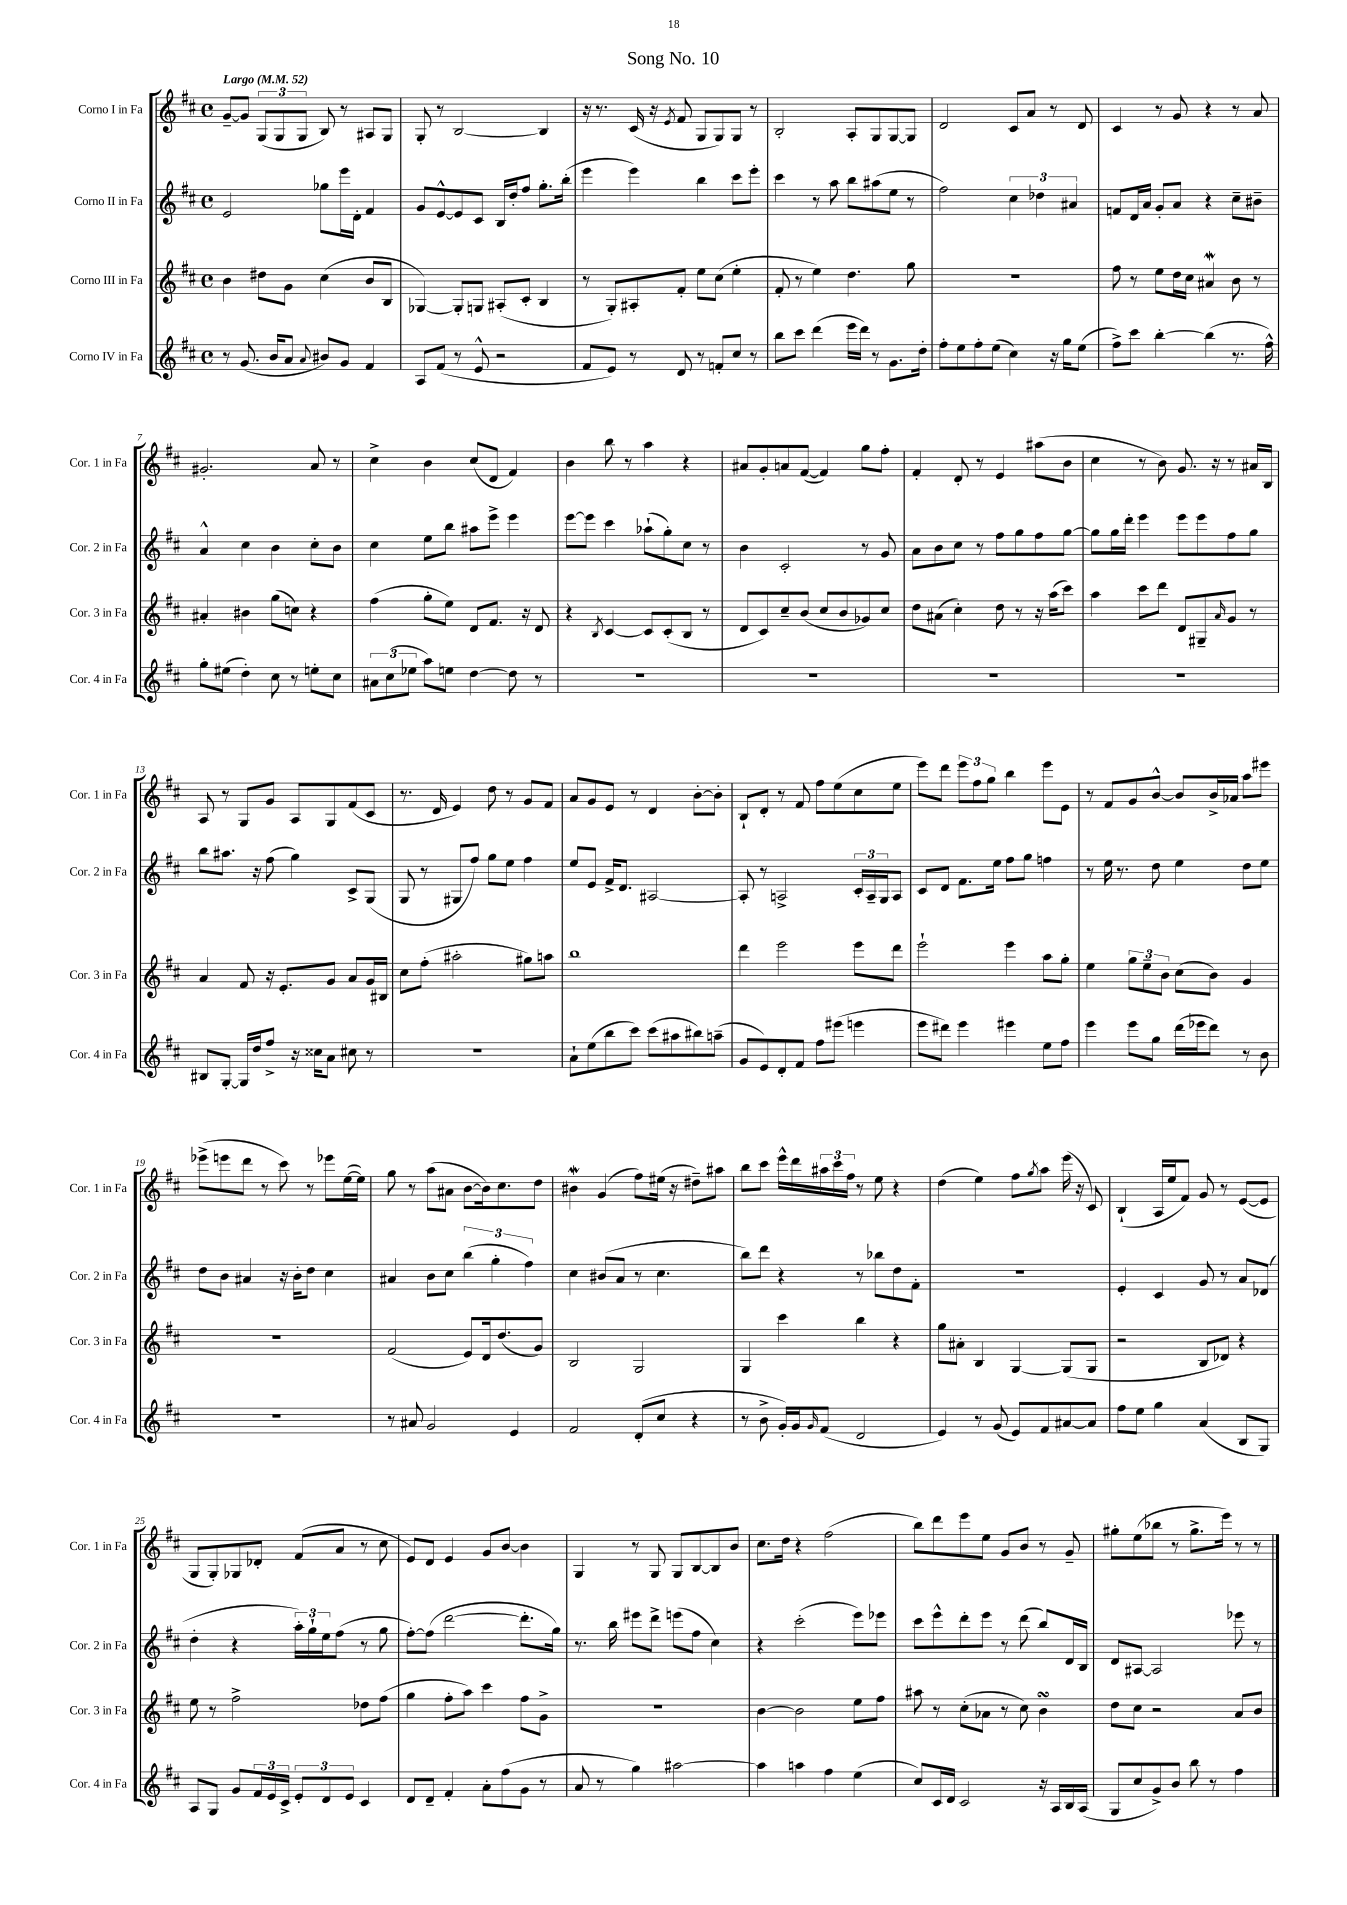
\header { title = "Song No. 10" }
<<
\new StaffGroup <<
\new Staff = "s0" \with { instrumentName = "Corno I in Fa" shortInstrumentName = "Cor. 1 in Fa" } {
    \clef treble \key d \major \defaultTimeSignature \time 4/4 \tempo "Largo" 4 = 52
    g'8~-- g'8 \tuplet 3/2 { g8( g8 g8 } b8) r8 ais8 g8 |
    g8-. r8 b2~ b4 |
    r16 r8. cis'16( r16 \acciaccatura { e'8 } fis'8 g8 g8) g8 r8 |
    b2-. a8-. g8 g8~ g8 |
    d'2 cis'8 a'8 r8 d'8 |
    cis'4 r8 g'8 r4 r8 a'8 |
    gis'2.-. a'8 r8 |
    cis''4-> b'4 cis''8( d'8 fis'4) |
    b'4 b''8 r8 a''4 r4 |
    ais'8 g'8-. a'8 fis'8~( fis'4) g''8 fis''8-. |
    fis'4-. d'8-. r8 e'4 ais''8( b'8 |
    cis''4 r8 b'8) g'8. r16 r8 ais'16 b16 |
    a8 r8 g8 g'8 a8 g8 fis'8( cis'8 |
    r8. d'16 e'4) d''8 r8 g'8 fis'8 |
    a'8 g'8 e'8 r8 d'4 b'8~-. b'8-. |
    b8-! d'8-. r8 fis'8 fis''8 e''8( cis''8 e''8 |
    e'''8) d'''8 \tuplet 3/2 { e'''8 fis''8 g''8 } b''4 e'''8 e'8 |
    r8 fis'8 g'8 b'8~-^ b'8 b'16-> aes'16 a''8 eis'''8 |
    ees'''8->( e'''8 d'''8 r8 cis'''8) r8 ees'''8 e''16~( e''16) |
    g''8 r8 a''8( ais'8 b'8~ b'16) cis''8. d''8 |
    bis'4\mordent g'4( fis''8) eis''16( r16 dis''8--) ais''8 |
    b''8 cis'''8 e'''16-^ d'''16 \tuplet 3/2 { ais''16 cis'''16 fis''16 } r8 e''8 r4 |
    d''4( e''4) fis''8 \acciaccatura { g''8 } a''8 e'''16( r16 cis'8) |
    b4-!( a16 e''16 fis'8) g'8 r8 e'8~( e'8 |
    g8 g8-.) ges8 des'8-. fis'8( a'8 r8 cis''8 |
    e'8) d'8 e'4 g'8 b'8~ b'4 |
    g4 r8 g8 g8 b8~ b8 b'8 |
    cis''8. d''16 r4 fis''2( |
    b''8) d'''8 e'''8 e''8 g'8 b'8 r8 g'8-- |
    gis''8-. e''8( bes''8 r8 gis''8.-> e'''16) r8 r8 \bar "|." |
}
\new Staff = "s1" \with { instrumentName = "Corno II in Fa" shortInstrumentName = "Cor. 2 in Fa" } {
    \clef treble \key d \major \defaultTimeSignature \time 4/4
    e'2 ges''8 e'''16 d'16-. fis'4 |
    g'8 e'8~-^ e'8 cis'8 b16 d''16-. fis''8 g''8.-. b''16-.( |
    e'''4 e'''4) b''4 cis'''8 e'''8-. |
    cis'''4 r8 a''8 b''8 ais''8( e''8 r8 |
    fis''2) \tuplet 3/2 { cis''4 des''4 ais'4 } |
    f'8 d'16 a'16 g'8-. a'8 r4 cis''8-- bis'8-- |
    a'4-^ cis''4 b'4 cis''8-. b'8 |
    cis''4 e''8 b''8 ais''8 e'''8-> e'''4 |
    e'''8~ e'''8 cis'''4 aes''8-!( g''8-.) cis''8 r8 |
    b'4 cis'2-. r8 g'8 |
    a'8 b'8 cis''8 r8 fis''8 g''8 fis''8 g''8~ |
    g''8 g''16 d'''16-. e'''4 e'''8 e'''8 fis''8 g''8 |
    b''8 ais''8. r16 fis''8( g''4) cis'8-> g8( |
    g8 r8 gis8 fis''8) g''8 e''8 fis''4 |
    e''8 e'8 fis'16-> d'8. ais2~ |
    ais8-. r8 a2-> \tuplet 3/2 { cis'16-. a16-- g16 } a8 |
    cis'8 d'8 fis'8. e''16 fis''8 g''8 f''4 |
    r8 e''16 r8. d''8 e''4 d''8 e''8 |
    d''8 b'8 ais'4 r16 b'16-. d''8 cis''4 |
    ais'4 b'8 cis''8 \tuplet 3/2 { b''4( g''4-. fis''4) } |
    cis''4 bis'8( a'8 r8 cis''4. |
    b''8) d'''8 r4 r8 bes''8 d''8 fis'8-. |
    R1 |
    e'4-. cis'4 g'8 r8 a'8 des'8( |
    d''4-. r4 \tuplet 3/2 { a''16-.) g''16-! e''16 } fis''8( r8 g''8 |
    fis''8~-.) fis''8( d'''2~ d'''8.-. g''16) |
    r8. b''16 eis'''8 d'''8-> e'''8( fis''8 cis''4) |
    r4 cis'''2-.( e'''8) ees'''8 |
    cis'''8 e'''8-^ d'''8-. e'''8 r8 d'''8( b''8) d'16 b16 |
    d'8 ais8~ ais2 ees'''8 r8 \bar "|." |
}
\new Staff = "s2" \with { instrumentName = "Corno III in Fa" shortInstrumentName = "Cor. 3 in Fa" } {
    \clef treble \key d \major \defaultTimeSignature \time 4/4
    b'4 dis''8 g'8 cis''4( b'8 b8 |
    ges4~) ges8-. g8 ais8-.( cis'8-. b4 |
    r8 g8-.) ais8-. fis'8-. e''8 cis''8( e''4-. |
    fis'8-. r8 e''4) d''4. g''8 |
    R1 |
    fis''8 r8 e''8 d''16 cis''16 ais'4\mordent b'8 r8 |
    ais'4-. bis'4 g''8( c''8) r4 |
    fis''4( g''8-. e''8) d'8 fis'8. r16 d'8 |
    r4 \acciaccatura { b8 } cis'4~ cis'8 cis'8-.( b8 r8 |
    d'8 cis'8) cis''8-- b'8( cis''8 b'8 ges'8) cis''8 |
    d''8 ais'8( cis''4-.) d''8 r8 r16 a''16( cis'''8) |
    a''4 cis'''8 d'''8 d'8 gis8-- \grace { a'16 } g'8 r8 |
    a'4 fis'8 r16 e'8.-. g'8 a'8 g'16 bis16 |
    cis''8 fis''8-.( ais''2-. gis''8) a''8 |
    b''1 |
    d'''4 e'''2 e'''8 d'''8 |
    e'''2-! e'''4 a''8 g''8-. |
    e''4 \tuplet 3/2 { g''8 e''8-- b'8 } cis''8( b'8) g'4 |
    r1 |
    fis'2( e'8) d'16 d''8.( g'8) |
    b2 g2 |
    g4 cis'''4 b''4 r4 |
    g''8 ais'8-. b4 g4~ g8( g8 |
    r2 b8 des'8) r4 |
    e''8 r8 fis''2-> des''8 fis''8( |
    g''4 fis''8-. a''8) cis'''4 fis''8 g'8-> |
    R1 |
    b'4~ b'2 e''8 fis''8 |
    ais''8 r8 cis''8-.( aes'8 r8 cis''8) b'4\turn |
    d''8 cis''8 r2 a'8 b'8 \bar "|." |
}
\new Staff = "s3" \with { instrumentName = "Corno IV in Fa" shortInstrumentName = "Cor. 4 in Fa" } {
    \clef treble \key d \major \defaultTimeSignature \time 4/4
    r8 g'8.( b'16 a'8 \appoggiatura { a'8 } bis'8) g'8 fis'4 |
    a8 fis'8( r8 e'8-^ r2 |
    fis'8 e'8) r8 d'8 r8 f'8-. cis''8 r8 |
    b''8 cis'''8 d'''4( e'''16 d'''16) r8 g'8. d''16-. |
    fis''8-. e''8 fis''8-. e''8( cis''4) r16 g''16 e''8( |
    fis''8->) cis'''8 b''4~-. b''4( r8. fis''16-^) |
    g''8-. eis''8( d''4-.) cis''8 r8 e''8-. cis''8 |
    \tuplet 3/2 { ais'8 cis''8( ees''8 } a''8) e''8 d''4~ d''8 r8 |
    R1 |
    R1 |
    R1 |
    R1 |
    bis8 g8~-. g16 d''16 fis''8-> r16 cisis''16 a'8 cis''8 r8 |
    R1 |
    a'8-! e''8( b''8 cis'''8) cis'''8( ais''8 bis''8) a''8--( |
    g'8 e'8) d'8-. fis'8 fis''8 eis'''8( e'''4 |
    e'''8 dis'''8) e'''4 eis'''4 e''8 fis''8 |
    e'''4 e'''8 g''8 d'''16( ees'''16 d'''8) r8 b'8 |
    R1 |
    r8 ais'8 g'2 e'4 |
    fis'2 d'8-.( cis''8 r4 |
    r8 b'8-> g'16-.) g'16 \grace { g'16 } fis'8( d'2 |
    e'4) r8 g'8( e'8) fis'8 ais'8~ ais'8 |
    fis''8 e''8 g''4 a'4( b8 g8) |
    a8 g8 g'8 \tuplet 3/2 { fis'16 e'16 cis'16-> } \tuplet 3/2 { e'8-. d'8 e'8 } cis'4 |
    d'8 d'8-- fis'4-. a'8-. fis''8( g'8 r8 |
    a'8 r8 g''4) ais''2~ |
    ais''4 a''4 fis''4 e''4( |
    cis''8) cis'16 d'16 cis'2 r16 a16 b16 a16( |
    g8 cis''8 g'8->) b'8 b''8 r8 fis''4 \bar "|." |
}
>>
>>
